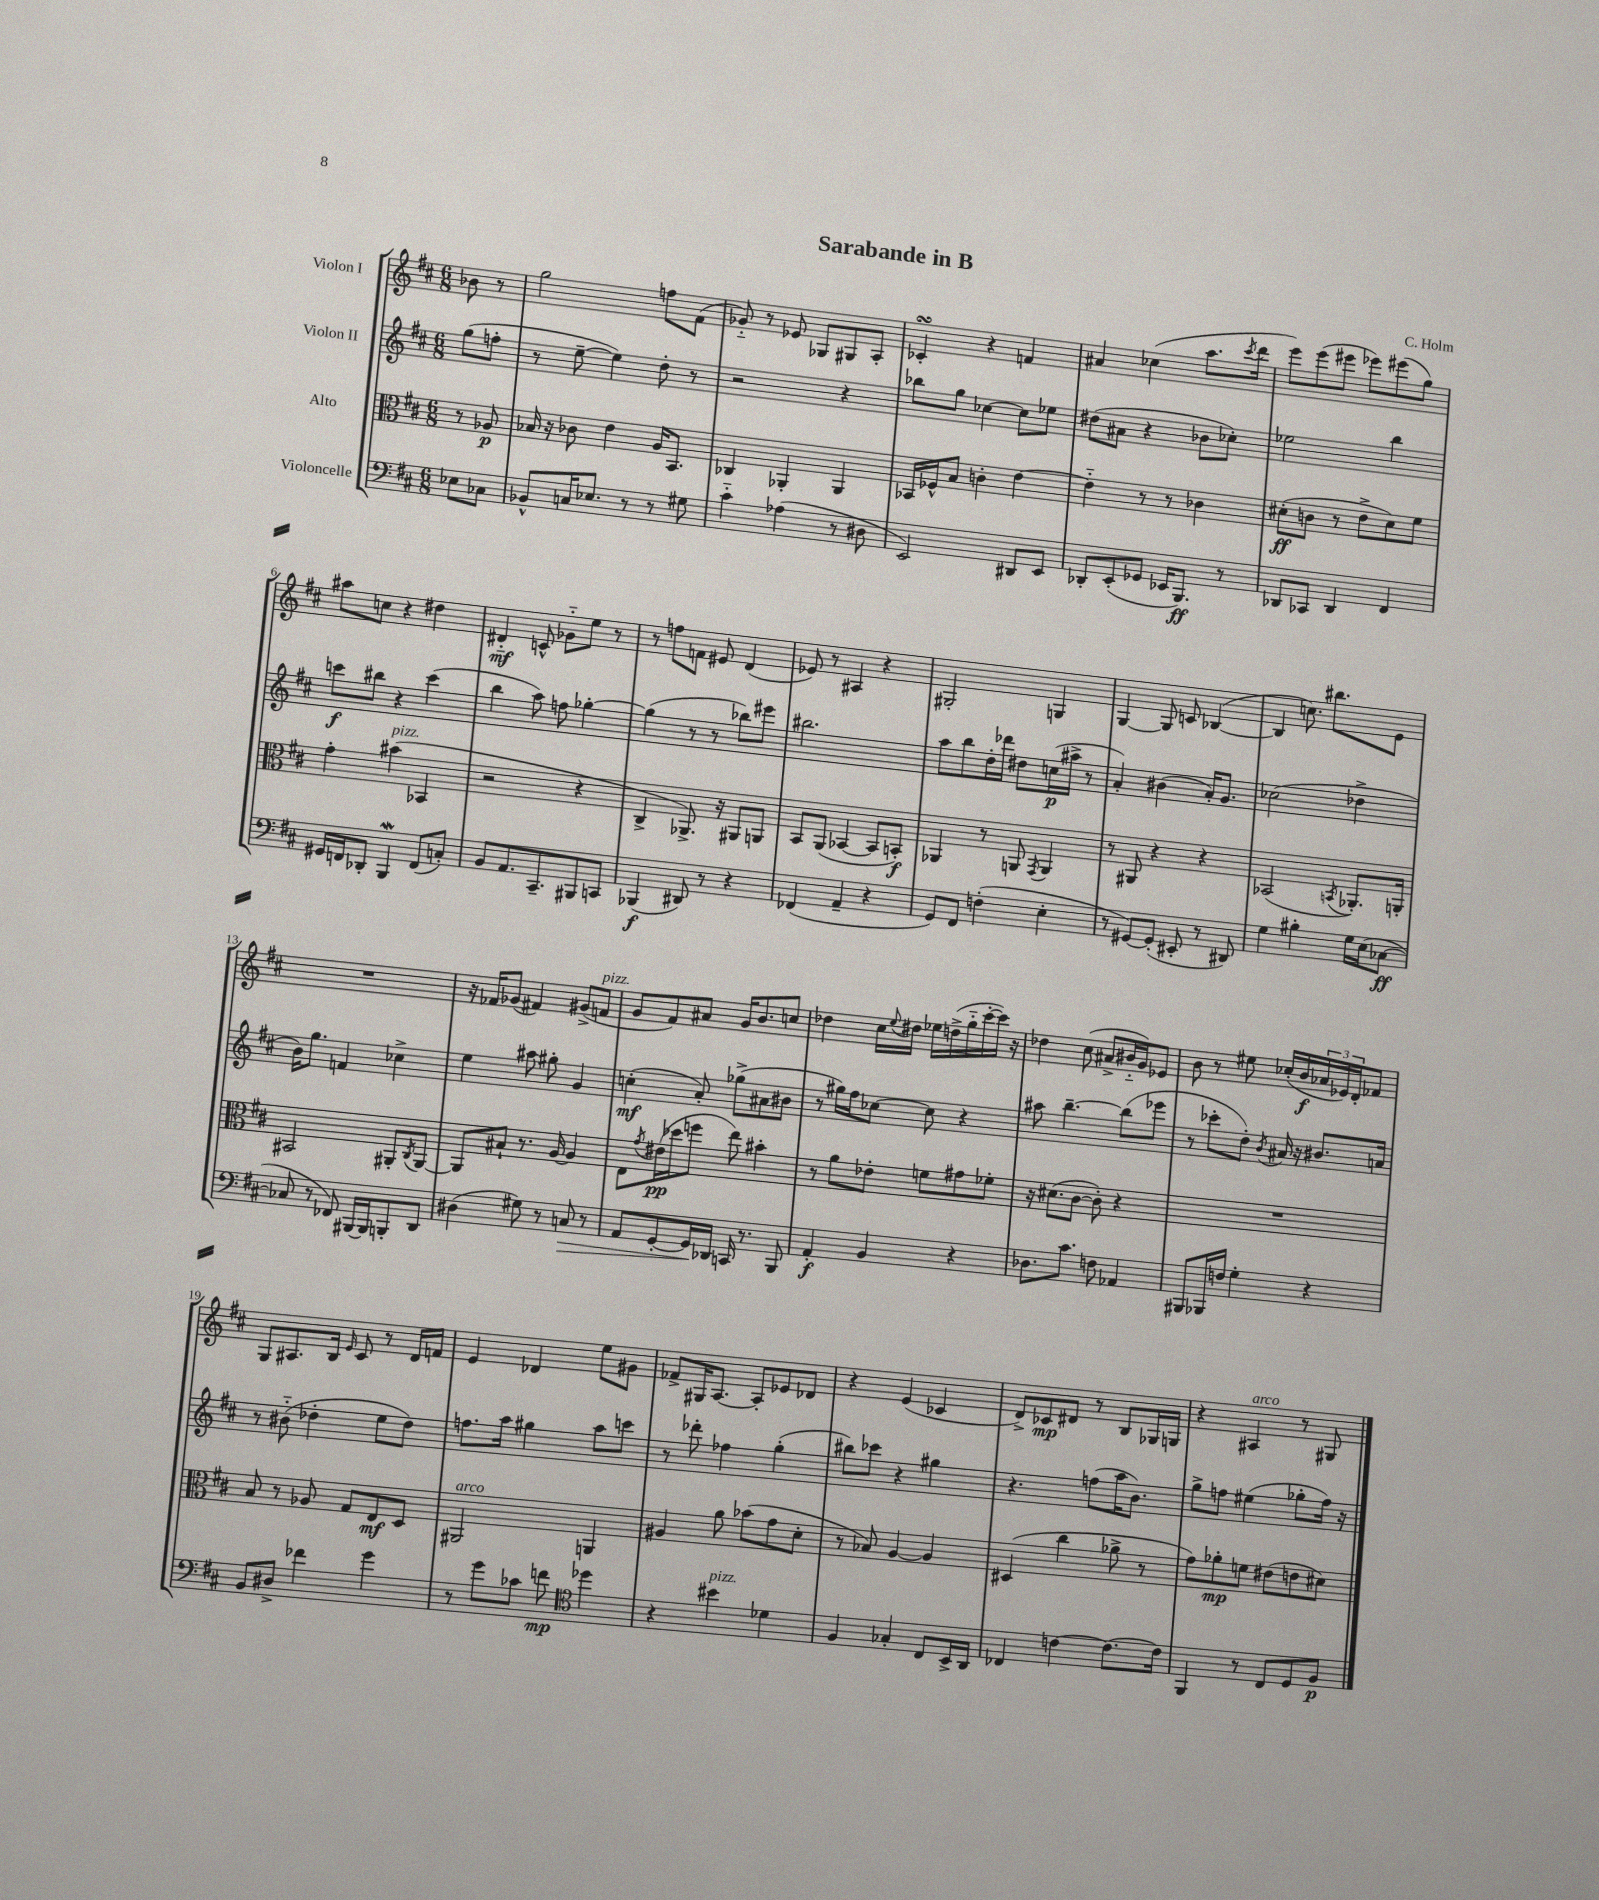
\header { title = "Sarabande in B" composer = "C. Holm" }
<<
\new StaffGroup <<
\new Staff = "s0" \with { instrumentName = "Violon I" } {
    \clef treble \key d \major \numericTimeSignature \time 6/8 \partial 4
    bes'8 r8 |
    g''2 f''8 fis'8( |
    ges'8-_) r8 ees'8 ges8 gis8 a8-. |
    ces'4-.\turn r4 f'4 |
    ais'4 ces''4( a''8. \acciaccatura { cis'''8 } d'''16 |
    e'''8) e'''8( eis'''8 ees'''8) eis'''8( g''8) |
    ais''8 c''8 r4 dis''4 |
    dis'4-_\mf c'8-^ ges'8-_ e''8 r8 |
    r8 f''8 f'8 eis'8 d'4( |
    ees'8) r8 ais4 r4 |
    gis2-. g4 |
    g4~ g8 c'8 bes4~( |
    bes4 c''8.) bis''8. e'8 |
    R2. |
    r16 fes'16 ges'8( fis'4) gis'8->( f'8^\markup { \italic "pizz." } |
    g'8 fis'8) ais'8 g'16 b'8. c''8 |
    des''4 cis''16 \appoggiatura { e''8 } dis''16 ees''16 d''16->( g''16-_ cis'''16~-. cis'''16) r16 |
    des''4 cis''8( ais'8-> bis'16-_ g'16) ees'8 |
    b'8 r8 eis''8 ces''16-.( b'16\f \tuplet 3/2 { aes'16 ees'16) d'16-. } fes'8 |
    g8 ais8. b16 \grace { e'16 } cis'8 r8 d'16 f'16 |
    e'4 des'4 e''8 gis'8 |
    fes'8-> gis16 a8.~ a8-. ees'8 des'8 |
    r4 e'4( ces'4 |
    d'8->) ces'8\mp dis'8 r8 b8 ges16 g16 |
    r4 ais4^\markup { \italic "arco" } r8 gis8 \bar "|." |
}
\new Staff = "s1" \with { instrumentName = "Violon II" } {
    \clef treble \key d \major \numericTimeSignature \time 6/8 \partial 4
    g''8( f''8-. |
    r8 e''8~-- e''4) d''8-. r8 |
    r2 r4 |
    bes''8 g''8 ces''4~ ces''8 ees''8 |
    dis''8( ais'8 r4 bes'8 ces''8-.) |
    ees''2 b''4 |
    c'''8\f bis''8 r4 c'''4( |
    b''4 a''8) f''8 ges''4~-. |
    ges''4( r8 r8 bes''8) eis'''8 |
    bis''2. |
    a''8 b''8 d''16-. des'''16 dis''8 c''16\p( ais''16-> r8 |
    a'4-.) bis'4( a'16-.) g'8. |
    ces''2( des''4-> |
    b'16) g''8. f'4 ces''4-> |
    e''4 ais''8 gis''8-. g'4 |
    c''4-.\mf( a'8-.) ges''8->( ais'8 bis'8 |
    r8 gis''16) fis''16 ces''8~ ces''8 r4 |
    ais''8 b''4.~-- b''8( ees'''8 |
    r8 ces'''8-. d''8-.) \acciaccatura { b'8 } ais'16 r16 bis'8. a'16 |
    r8 bis'8-_( des''4-. e''8 des''8) |
    f''8. a''16 gis''4 a''8 c'''8 |
    r8 des'''8-. fes''4 g''4-.( |
    bis''8) ces'''8 r4 gis''4 |
    r4. f''8( a''16 b'8.) |
    g''8-> f''8 eis''4( ges''8-. f''16) r16 \bar "|." |
}
\new Staff = "s2" \with { instrumentName = "Alto" } {
    \clef alto \key d \major \numericTimeSignature \time 6/8 \partial 4
    r8 aes8\p |
    bes16 r16 ces'8 e'4 a16 b,8. |
    ces4 aes,4-. aes,4 |
    bes,16 fes16-^ b8 c'4-. e'4~ |
    e'4-_ r8 r8 ces'4 |
    dis'8-.\ff( c'8 r8 e'8-> dis'8) fis'8 |
    g'4-. bis'4^\markup { \italic "pizz." }( bes,4 |
    r2 r4 |
    cis4-> aes,8.->) r16 ais,8 a,8 |
    b,8 a,8( bes,4~ bes,8 b,8-.\f) |
    aes,4 r8 a,8 \acciaccatura { g,8 } a,4 |
    r8 ais,8 r4 r4 |
    bes,2( \acciaccatura { b,8 } aes,8.-.) a,16-. |
    bis,2 ais,8-. \acciaccatura { cis8 } ais,8~ |
    ais,8 bis8-! r8. a16~ a4 |
    e8 \acciaccatura { g'8 } eis'16\pp( des''16 f''8 e''8) bis'4-. |
    r8 a'8 ees'8-. f'8 gis'8 fes'8-. |
    r16 dis'8.( cis'8~ cis'8-.) r4 |
    R2. |
    b8 r8 aes8 g8 e8\mf d8 |
    ais,2^\markup { \italic "arco" } a,4 |
    ais4 a'8 bes'8( g'8 d'8-. |
    r8 bes8) a4~ a4 |
    dis4( cis''4 aes'8-> r8 |
    g'8) aes'8-.\mp f'8 eis'8( e'8 dis'8) \bar "|." |
}
\new Staff = "s3" \with { instrumentName = "Violoncelle" } {
    \clef bass \key d \major \numericTimeSignature \time 6/8 \partial 4
    ees8 ces8 |
    bes,8-^ c16 ees8. r8 r8 gis8 |
    cis'4-_ aes4( r8 dis8 |
    e,2) dis,8 e,8 |
    des,8-. e,8-.( ges,8 ees,16 b,,8.\ff) r8 |
    des,8 ces,8 des,4 fis,4 |
    gis,16 f,16 des,8-. b,,4\mordent f,8( c8-.) |
    b,8 a,8. cis,8.-- bis,,8 c,8 |
    bes,,4\f( dis,8) r8 r4 |
    fes,4( a,4-- r4 |
    g,8) fis,8 f4-.( e4-. |
    r8 gis,8~) gis,8-.( eis,8-. r8 dis,8) |
    g4 bis4-. g16 e16( ces8~\ff |
    ces8 r8 fes,8) bis,,16~ bis,,16 b,,8-. d,8 |
    dis4( gis8) r8 c8\> r8 |
    a,8 g,8~-. g,16\! des,16 c,16 r8. b,,8 |
    a,4-.\f b,4 r4 |
    des8. cis'8. f8 aes,4 |
    bis,,8 bes,,16 f16 g4-. r4 |
    b,8 dis8-> fes'4 g'4 |
    r8 g'8 ces'8 f'8\mp \clef tenor des''4 |
    r4 bis'4^\markup { \italic "pizz." } des'4 |
    fis4 ges4-. cis8 b,16-> a,16 |
    ces4 c'4~ c'8.~ c'16 |
    fis,4 r8 cis8 d8 fis8\p \bar "|." |
}
>>
>>
